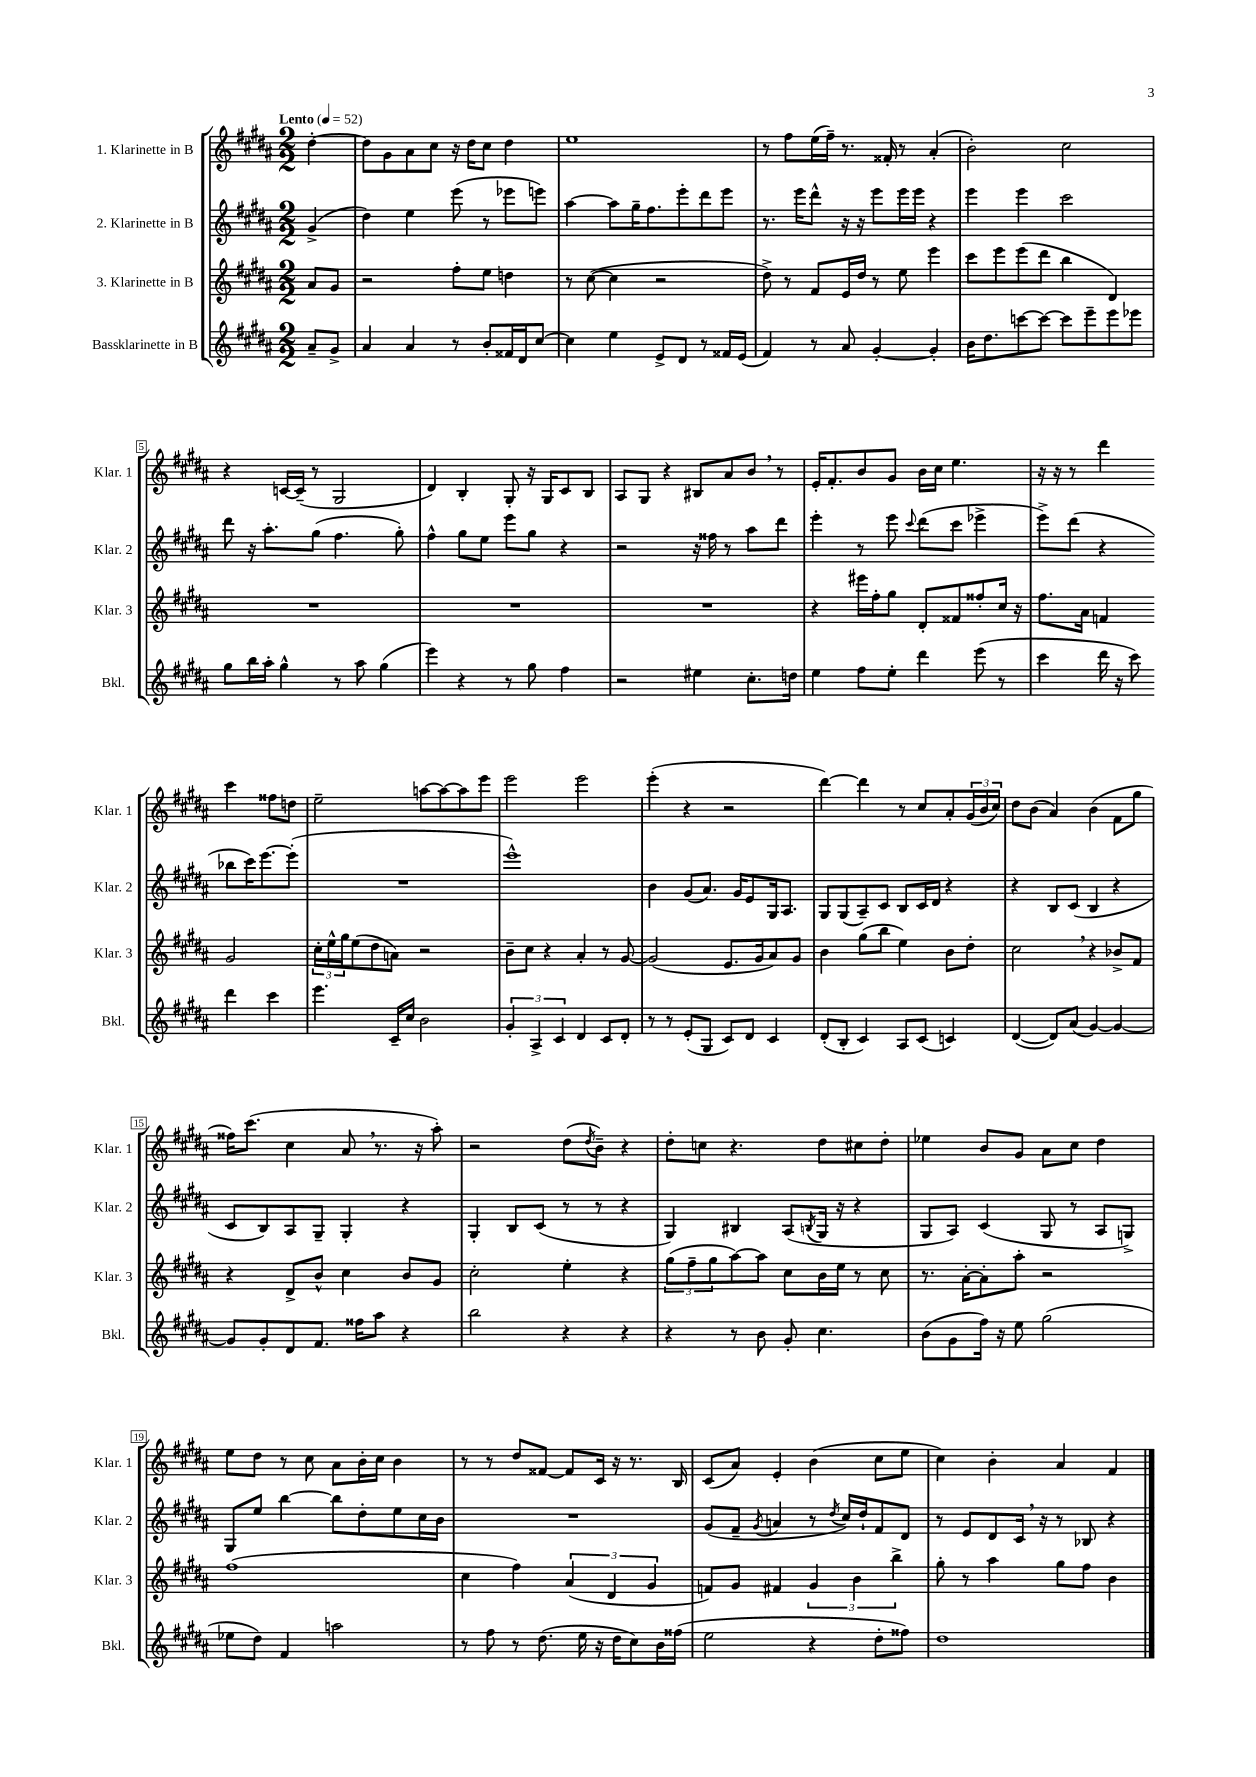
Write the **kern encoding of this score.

**kern	**kern	**kern	**kern
*staff4	*staff3	*staff2	*staff1
*clefG2	*clefG2	*clefG2	*clefG2
*k[f#c#g#d#a#]	*k[f#c#g#d#a#]	*k[f#c#g#d#a#]	*k[f#c#g#d#a#]
*M2/2	*M2/2	*M2/2	*M2/2
*MM52	*MM52	*MM52	*MM52
8a#~	8a#	(4g#^	[4dd#'
8g#^	8g#	.	.
=	=	=	=
4a#	2r	4dd#)	8dd#]
.	.	.	8g#
4a#	.	4ee	8a#
.	.	.	8cc#
8r	8ff#'	(8eee	16r
.	.	.	16dd#
8b'	8ee	8r	8cc#
16f##	4dd	8eee-	4dd#
16d#	.	.	.
[8cc#	.	8eee)	.
=	=	=	=
4cc#]	8r	[4aa#	1ee
.	([8cc#	.	.
4ee	4cc#]	8aa#]	.
.	.	16gg#~	.
.	.	8.ff#	.
8e^	2r	.	.
8d#	.	8eee'	.
8r	.	8ddd#	.
16f##	.	8eee	.
(16e	.	.	.
=	=	=	=
4f#)	8dd#^)	8.r	8r
.	8r	.	8ff#
.	.	16eee	.
8r	8f#	8ddd#^^	(16ee
.	.	.	16ff#~)
8a#	16e	16r	8.r
.	16dd#	16r	.
[4g#'	8r	8eee	.
.	.	.	16f##'
.	8ee	16eee	8r
.	.	16eee	.
4g#']	4eee	4r	(4a#'
=	=	=	=
16b	8ccc#	4eee	2b')
8.dd#	.	.	.
.	8eee	.	.
[8ccc	(8eee	4eee	.
8ccc_	8ddd#	.	.
8ccc]	4bb	2ccc#	2cc#
8eee~	.	.	.
8eee	4d#)	.	.
8eee-	.	.	.
=	=	=	=
8gg#	1r	8ddd#	4r
16bb	.	16r	.
16aa#'	.	8.aa#'	.
4gg#^^	.	.	[16c
.	.	.	(16c~]
.	.	(8gg#	8r
8r	.	4.ff#	2G#
8aa#	.	.	.
(4gg#	.	.	.
.	.	8gg#')	.
=	=	=	=
4eee)	1r	4ff#^^	4d#)
4r	.	8gg#	4B'
.	.	8ee	.
8r	.	8eee	8G#'
8gg#	.	8gg#	16r
.	.	.	16G#
4ff#	.	4r	8c#
.	.	.	8B
=	=	=	=
2r	1r	2r	8A#
.	.	.	8G#
.	.	.	4r
4ee#	.	16r	8B#
.	.	16ff##	.
.	.	8r	8a#
8.cc#'	.	8aa#	8b
.	.	8ddd#	8r
16dd	.	.	.
=	=	=	=
4ee	4r	4eee'	16e'
.	.	.	8.f#'
8ff#	16eee#	8r	8b
.	16ff#'	.	.
8ee'	8gg#	8eee	8g#
.	.	8qqccc#	.
4ddd#	8d#'	(8ddd#	16b
.	.	.	16cc#
.	8f##	8ccc#	4.ee
(8eee	8ff##'	4eee-^	.
8r	16cc#	.	.
.	16r	.	.
=	=	=	=
4ccc#	8.ff#	8eee^)	16r
.	.	.	16r
.	.	(8ddd#	8r
.	16a#	.	.
16ddd#	4f	4r	4ddd#
16r	.	.	.
8ccc#)	.	.	.
4ddd#	2g#	8bb-	4ccc#
.	.	16ccc#)	.
.	.	[8.eee	.
4ccc#	.	.	8ff##
.	.	(8eee']	8dd
=	=	=	=
4.eee	24cc#'	1r	2ee~
.	24ee^^	.	.
.	24gg#	.	.
.	(8ee	.	.
.	8dd#	.	.
16c#~	8a)	.	.
16cc#	.	.	.
2b	2r	.	[8aa
.	.	.	8aa_
.	.	.	8aa]
.	.	.	8eee
=	=	=	=
6g#'	8b~	1eee^^)	2eee
.	8cc#	.	.
6A#^	.	.	.
.	4r	.	.
6c#	.	.	.
4d#	4a#'	.	2eee
8c#	8r	.	.
8d#'	[8g#	.	.
=	=	=	=
8r	(2g#]	4b	(4eee'
8r	.	.	.
(8e'	.	(8g#	4r
8G#	.	8.a#)	.
8c#)	8.e	.	2r
.	.	16g#	.
8d#	.	8e	.
.	16g#	.	.
4c#	8a#)	16G#	.
.	.	8.A#	.
.	8g#	.	.
=	=	=	=
(8d#'	4b	8G#	[4ddd#)
8B'	.	(8G#	.
4c#)	(8gg#	8A#~)	4ddd#]
.	8bb	8c#	.
8A#	4ee)	8B	8r
(8c#	.	16c#	8cc#
.	.	16d#	.
4c)	8b	4r	8a#'
.	8dd#'	.	(24g#
.	.	.	24b
.	.	.	24cc#)
=	=	=	=
([4d#	2cc#	4r	8dd#
.	.	.	(8b
8d#])	.	8B	4a#)
(8a#	.	(8c#	.
[4g#)	4r	4B	(4b
4g#_	8b-^	4r	8f#
.	8f#	.	8gg#
=	=	=	=
8g#]	4r	8c#	16ff##)
.	.	.	(8.ccc#
8g#'	.	8B)	.
8d#	8d#^	8A#	4cc#
8.f#	8b^^	8G#~	.
.	4cc#	4G#'	8a#
16ff##	.	.	.
8aa#	.	.	8.r
4r	8b	4r	.
.	.	.	16r
.	8g#	.	8aa#')
=	=	=	=
2bb	2cc#'	4G#'	2r
.	.	8B	.
.	.	(8c#	.
4r	4ee'	8r	(8dd#
.	.	.	8qdd#
.	.	8r	8b~)
4r	4r	4r	4r
=	=	=	=
4r	(12gg#	4G#)	8dd#'
.	12ff#~	.	.
.	.	.	8cc
.	12gg#	.	.
8r	[8aa#)	4B#	4.r
8b	8aa#]	.	.
8g#'	8cc#	(8A#	.
.	.	8qB	.
4.cc#	16b	16G#	8dd#
.	16ee	16r	.
.	8r	4r	8cc#
.	8cc#	.	8dd#'
=	=	=	=
(8b	8.r	8G#	4ee-
8g#	.	8A#)	.
.	[16a#'	.	.
16ff#)	8a#']	(4c#	8b
16r	.	.	.
8ee	8aa#'	.	8g#
(2gg#	2r	8G#	8a#
.	.	8r	8cc#
.	.	8A#	4dd#
.	.	8G^)	.
=	=	=	=
8ee-	(1ff#	8G#	8ee
8dd#)	.	8ee	8dd#
4f#	.	[4bb	8r
.	.	.	8cc#
2aa	.	8bb]	8a#
.	.	8dd#'	16b'
.	.	.	16cc#
.	.	8ee	4b
.	.	16cc#	.
.	.	16b	.
=	=	=	=
8r	4cc#	1r	8r
8ff#	.	.	8r
8r	4ff#)	.	8dd#
(8.dd#	.	.	[8f##
.	(6a#	.	8f##]
16ee	.	.	.
16r	.	.	16c#
.	6d#	.	.
16dd#	.	.	16r
8cc#)	.	.	8.r
.	6g#	.	.
16b	.	.	.
(16ff##	.	.	16B
=	=	=	=
2ee	8f)	(8g#	(8c#
.	8g#	8f#~	8a#)
.	.	8qg#	.
.	4f#	4a	4e'
4r	6g#	8r	(4b
.	.	8qdd#	.
.	.	16cc#)	.
.	6b	.	.
.	.	16dd#`	.
8dd#'	.	8f#	8cc#
.	6bb^	.	.
8ff##)	.	8d#	8ee
=	=	=	=
1dd#	8gg#'	8r	4cc#)
.	8r	8e	.
.	4aa#	8d#	4b'
.	.	16c#	.
.	.	16r	.
.	8gg#	8r	4a#
.	8ff#	8B-	.
.	4b	4r	4f#
==	==	==	==
*-	*-	*-	*-
